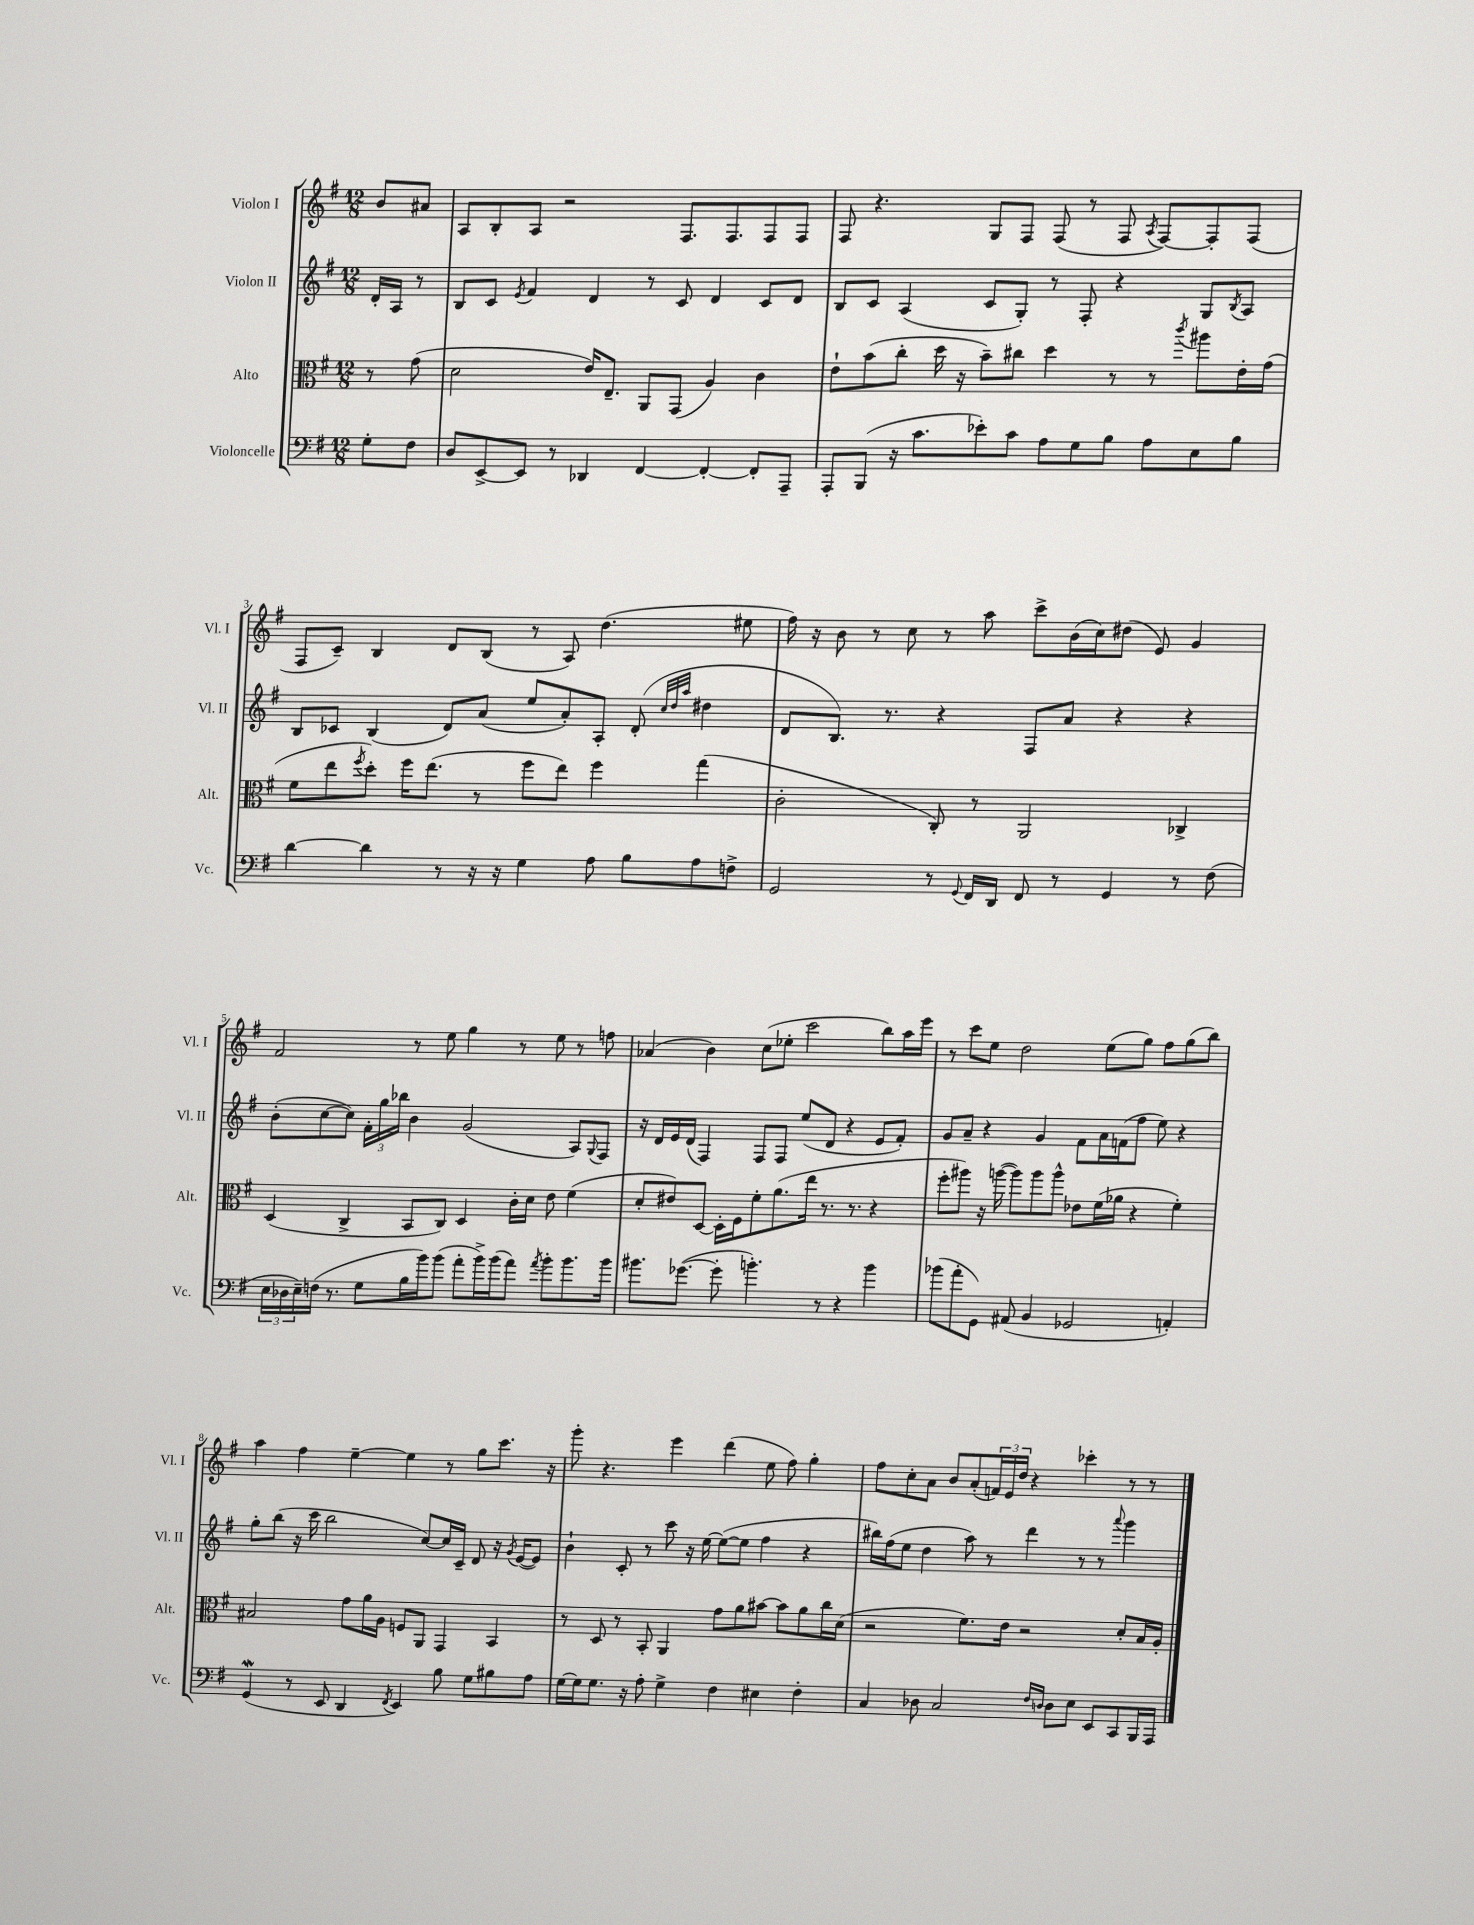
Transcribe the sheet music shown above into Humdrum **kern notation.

**kern	**kern	**kern	**kern
*part4	*part3	*part2	*part1
*staff4	*staff3	*staff2	*staff1
*I"Violoncelle	*I"Alto	*I"Violon II	*I"Violon I
*I'Vc.	*I'Alt.	*I'Vl. II	*I'Vl. I
*clefF4	*clefC3	*clefG2	*clefG2
*k[f#]	*k[f#]	*k[f#]	*k[f#]
*M12/8	*M12/8	*M12/8	*M12/8
=	=	=	=
8G'\L	8r	16d'/LL	8b/L
.	.	16A/JJ	.
8F#\J	(8g\	8r	8a#X/J
=1	=1	=1	=1
8D/L	2d\	8B/L	8A/L
[8EE^/	.	8c/J	8B'/
.	.	8qe/	.
8EE/J]	.	4f#/	8A/J
8r	.	.	2r
4DD-X/	16e/KL)	4d/	.
.	8.E~/J	.	.
[4FF#/	8AA/L	8r	.
.	(8GG/J	8c/	8.F#/L
4FF#'/_	4A/)	4d/	.
.	.	.	8.F#/
8FF#'/L]	4c\	8c/L	8F#/
8AAA~/J	.	8d/J	8F#/J
=2	=2	=2	=2
8AAA'/L	8e`\L	8B/L	8F#/
(8BBB/J	(8b\	8c/J	4.r
16r	8cc'\J	(4A/	.
8.c\L	.	.	.
.	16dd\	.	.
.	16r	.	.
8e-X'\)	8b~\L)	8c/L	8G/L
8c\J	8cc#X\J	8G'/J)	8F#/J
8A\L	4dd\	8r	(8F#/
8G\	.	8F#'/	8r
8B\J	8r	4r	8F#/
.	.	.	8qA/
8A\L	8r	.	[8F#/L)
.	8qccc/	.	.
8E\	8aa#X\L	8G/L	8F#'/]
.	.	8qB/	.
8B\J	16e'\L	8A/J	(8F#/J
.	(16g\JJ	.	.
!!LO:LB:g=z
=3	=3	=3	=3
[4d\	8f#\L	8B/L	8F#/L
.	8ee\	8c-X/J	8c~/J)
.	8qff#/	.	.
4d\]	8dd'\J)	(4B/	4B/
.	16ff#\KL	.	.
.	(8.ee\J	.	.
8r	.	8d/L)	8d/L
16r	8r	(8a/J	(8B/J
16r	.	.	.
4G\	8ff#\L	8ee/L	8r
.	8ee\J)	8a'/)	8A/)
8A\	4ff#\	8A'/J	(4.dd\
8B\L	.	(8d'/	.
.	.	32qqcc/LLL	.
.	.	32qqdd/	.
.	.	32qqaa/JJJ	.
8A\	(4gg\	4dd#X\	.
8Fn^\J	.	.	8ee#X\
=4	=4	=4	=4
2GG/	2c'\	8d/L	16ff#\)
.	.	.	16r
.	.	8.B/J)	8b\
.	.	.	8r
.	.	8.r	.
.	.	.	8cc\
8r	8C'/)	4r	8r
8qqGG/	.	.	.
16FF#/LL	8r	.	8aa\
16DD/JJ	.	.	.
8FF#/	2AA/	8F#/L	8ccc^\L
8r	.	8a/J	(16b\L
.	.	.	16cc\J)
4GG/	.	4r	(8dd#X\J
.	.	.	8e/)
8r	4C-X^/	4r	4g/
(8F#\	.	.	.
!!LO:LB:g=z
=5	=5	=5	=5
24E\LL	(4D/	(8b'\L	2f#/
24D-X\	.	.	.
24E~\)	.	.	.
(16Fn\JJ	.	[8cc\	.
8.r	.	.	.
.	4C^/	8cc\J])	.
8G\L	.	24f#'\LL	.
.	.	24gg\	.
.	.	24bb-X\JJ	.
16B\L	8BB/L	4b\	8r
16b\J)	.	.	.
(8b\J	8C/J)	.	8ee\
8a'\L	4D/	(2g/	4gg\
16b^\L)	.	.	.
(16b\J	.	.	.
8a\J)	16c'\LL	.	8r
.	16d\JJ	.	.
8qa/	.	.	.
8b'\L	8e\	.	8ee\
8.b\	(4f#\	8A/L)	8r
.	.	8qqG/	.
.	.	8F#/J	8ffn\
16b\Jk	.	.	.
=6	=6	=6	=6
8.b#X\L	8d'/L	16r	(4a-X/
.	.	16d/LL	.
.	8e#X/)	16e/	.
([8.g-X\J	.	(16d/JJ	.
.	[8D/J	4F#/)	4b\)
8g-'\]	16D'\LL]	.	.
.	16F#\J	.	.
4.bn'\)	8f#'\	8F#/L	(8cc\L
.	(8.a\	8F#/J	8ee-X'\J
.	.	(8ee/L	2ccc\
.	16ee\Jk	.	.
8r	8.r	8d/J	.
4r	.	4r	.
.	8.r	.	.
4b\	4r	8e/L	8bb\L)
.	.	8f#'/J)	16aa\L
.	.	.	16eee\JJ
=7	=7	=7	=7
(8b-X\L	8ff#'\L	8g/L	8r
8a'\	8aa#X\J)	8a~/J	8ccc\L
8GG\J)	16r	4r	8ee\J
.	([16aan\	.	.
(8AA#X/	8aa\L])	.	2dd\
4BB/	8aa\	4g/	.
.	8aa^^\J	.	.
2GG-X/	8e-X\L	8f#\L	.
.	(16f#\L	16a\L	(8ee\L
.	16a-X\JJ	(16fn\J	.
.	4r	8ff#\J	8gg\J)
.	.	8ee\)	8ff#\L
4AAn'/)	4f#'\)	4r	(8gg\
.	.	.	8bb\J)
!!LO:LB:g=z
=8	=8	=8	=8
(4GGw/	2B#X/	8gg'\L	4aa\
.	.	(8bb\J	.
8r	.	16r	4ff#\
.	.	16ccc\	.
8EE/	.	2bb\	.
4DD/	8g\L	.	[4ee~\
.	16a\L	.	.
.	16A\JJ	.	.
8qFF#/	.	.	.
4EE/)	8Fn/L	.	4ee\]
.	8AA/J	[8cc/L)	.
8B\	4GG/	16cc/L]	8r
.	.	16c~/JJ	.
8G\L	.	8d/	8gg\L
8B#X\	4BB/	16r	8.ccc\J
.	.	8qg/	.
.	.	([16e/KL	.
8A\J	.	8e/J])	.
.	.	.	16r
=9	=9	=9	=9
[16G\LL	8r	4b`\	8ggg'\
16G\J]	.	.	.
8.G\J	8D/	.	4.r
.	8r	8c'/	.
16r	.	.	.
8A'\	8BB'/	8r	.
4G^\	4AA/	8ccc\	4eee\
.	.	16r	.
.	.	[16ee\	.
4F#\	8g\L	(8ee\L_	(4ddd\
.	8a\	8ee\J]	.
4E#X\	[8b#X\J	4ff#\	8ee\
.	8b#\L]	.	8ff#\)
4F#'\	8a\	4r	4gg'\
.	16cc\L	.	.
.	(16d\JJ	.	.
=10	=10	=10	=10
4C/	2r	16bb#X\LL)	8ff#\L
.	.	(16ff#\J	.
.	.	8ee\J	8cc'\
8D-X\	.	4dd\	8a\J
2C/	.	.	8b/L
.	8.f#\L)	8aa\)	(8a'/
.	.	8r	24fn/L)
.	.	.	24e/
.	16e\Jk	.	.
.	.	.	24dd/JJ
.	2r	4ddd\	4r
16qqF#/LL	.	.	.
16qqDn/JJ	.	.	.
8D\L	.	.	.
8E\J	.	8r	4ccc-X'\
8EE/L	.	8r	.
.	.	8qqaaa/	.
8CC/	8d'/L	4ggg\	8r
16BBB/L	16B/L	.	8r
16AAA/JJ	16A'/JJ	.	.
==	==	==	==
*-	*-	*-	*-
